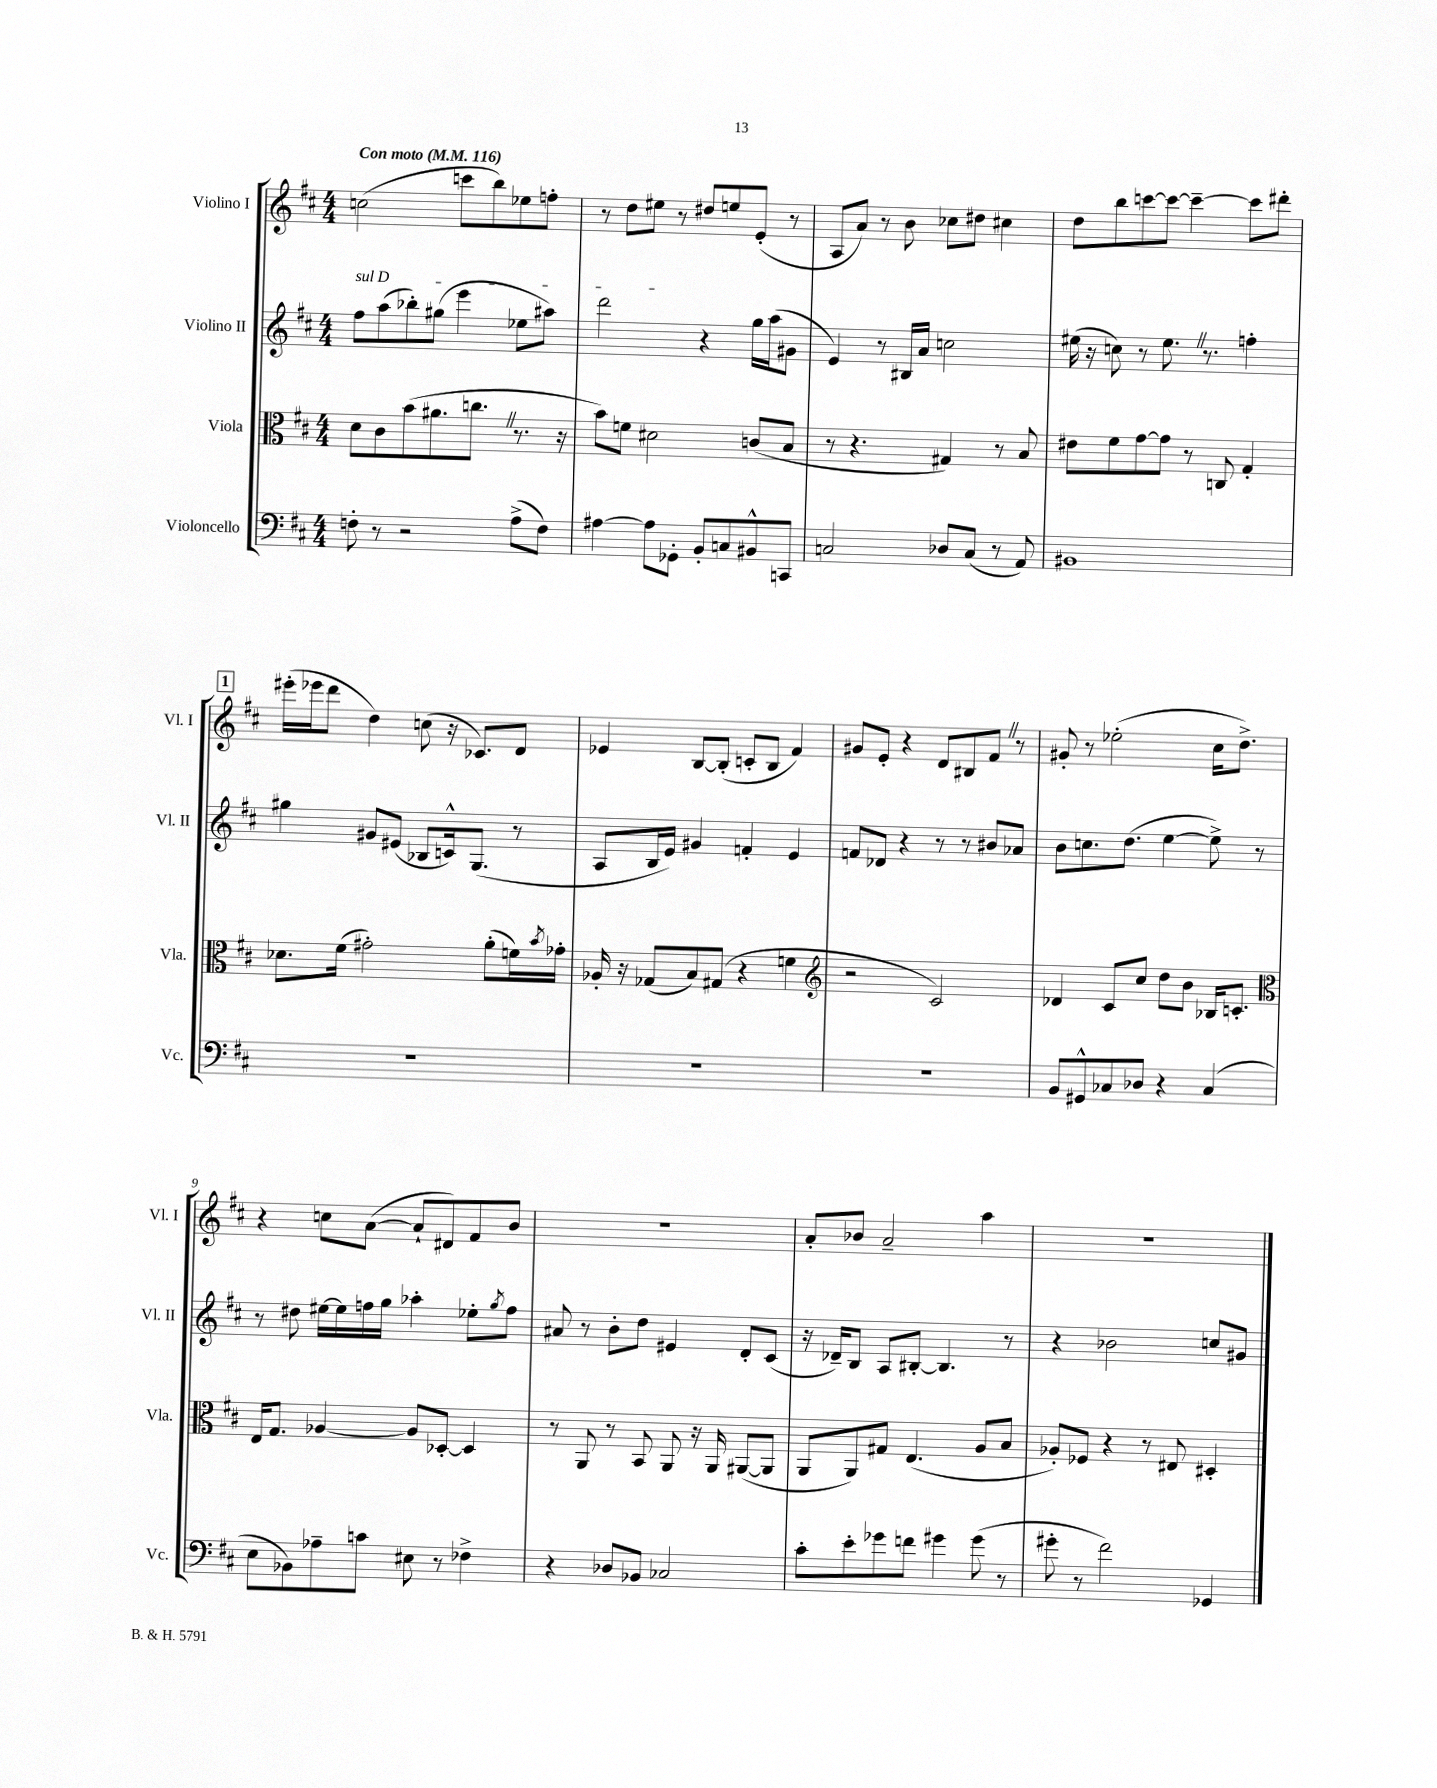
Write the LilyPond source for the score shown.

<<
\new StaffGroup <<
\new Staff = "s0" \with { instrumentName = "Violino I" shortInstrumentName = "Vl. I" } {
    \clef treble \key d \major \numericTimeSignature \time 4/4 \tempo "Con moto" 4 = 116
    c''2( c'''8 b''8) ees''8 f''8-. |
    r8 d''8 eis''8 r8 dis''8 e''8 e'8-.( r8 |
    a8 a'8) r8 b'8 ces''8 dis''8 cis''4 |
    d''8 b''8 c'''8~ c'''8~ c'''4~-- c'''8 dis'''8-. |
    \mark \markup { \box "1" } eis'''16-.( ees'''16 d'''8 d''4) c''8( r16 ces'8.) d'8 |
    ees'4 b8~ b8-.( c'8-. b8 fis'4) |
    gis'8 e'8-. r4 d'8 bis8 fis'8 \once \override BreathingSign.text = \markup { \musicglyph "scripts.caesura.straight" } \breathe r8 |
    gis'8-. r8 ees''2-.( cis''16 d''8.->) |
    r4 c''8 a'8~( a'8-! dis'8) fis'8 b'8 |
    R1 |
    a'8-. bes'8 a'2-- a''4 |
    r1 \bar "|." |
}
\new Staff = "s1" \with { instrumentName = "Violino II" shortInstrumentName = "Vl. II" } {
    \clef treble \key d \major \numericTimeSignature \time 4/4
    \once \override TextSpanner.bound-details.left.text = \markup { \italic "sul D" } fis''8\startTextSpan a''8( bes''8-.) gis''8( e'''4 ees''8 ais''8) |
    d'''2\stopTextSpan r4 g''16 a''16( gis'8 |
    e'4) r8 bis16 a'16 c''2 |
    eis''16( r16 c''8) r8 eis''8. \once \override BreathingSign.text = \markup { \musicglyph "scripts.caesura.straight" } \breathe r8. f''4-. |
    \mark \markup { \box "1" } gis''4 gis'8 eis'8( bes8 c'16-^) g8.( r8 |
    a8 b16 e'16) gis'4 f'4-. e'4 |
    f'8 des'8 r4 r8 r8 bis'8 aes'8 |
    b'8 c''8. d''8.( e''4~ e''8->) r8 |
    r8 dis''8 eis''16~ eis''16 f''16 g''16 aes''4-. ees''8-. \acciaccatura { g''8 } f''8 |
    ais'8 r8 b'8-. d''8 eis'4 d'8-. cis'8( |
    r16 des'16--) b8 a8 bis8~-. bis4. r8 |
    r4 bes'2 c''8 gis'8 \bar "|." |
}
\new Staff = "s2" \with { instrumentName = "Viola" shortInstrumentName = "Vla." } {
    \clef alto \key d \major \numericTimeSignature \time 4/4
    d'8 cis'8 b'8( ais'8. c''8. \once \override BreathingSign.text = \markup { \musicglyph "scripts.caesura.straight" } \breathe r8. r16 |
    b'8) f'8 dis'2 c'8( b8 |
    r8 r4. gis4) r8 b8 |
    eis'8 fis'8 g'8~ g'8 r8 c8 g4-. |
    \mark \markup { \box "1" } des'8. fis'16( gis'2-.) a'8-.( f'16) \acciaccatura { b'8 } ges'16-. |
    aes16-. r16 ges8( b8) gis8( r4 f'4 |
    \clef treble r2 cis'2) |
    des'4 cis'8 cis''8 d''8 b'8 bes16 c'8.-. |
    \clef alto e16 g8. aes4~ aes8 des8~-. des4 |
    r8 a,8 r8 b,8 a,8 r16 a,16 ais,8~( ais,8 |
    a,8 a,8) gis8 e4.( a8 b8 |
    aes8-.) fes8 r4 r8 eis8 dis4-. \bar "|." |
}
\new Staff = "s3" \with { instrumentName = "Violoncello" shortInstrumentName = "Vc." } {
    \clef bass \key d \major \numericTimeSignature \time 4/4
    f8-. r8 r2 a8->( f8) |
    ais4~ ais8 ges,8-. b,8-. c8 bis,8-^ c,8 |
    c2 des8 c8( r8 a,8) |
    bis,1 |
    \mark \markup { \box "1" } R1 |
    R1 |
    R1 |
    b,8 gis,8-^ ces8 des8 r4 ces4( |
    e8 bes,8) aes8-- c'8 eis8 r8 fes4-> |
    r4 des8 bes,8 ces2 |
    cis'8-. e'8-. ges'8 f'8 gis'4 gis'8( r8 |
    gis'8-. r8 fis'2) ges,4 \bar "|." |
}
>>
>>
